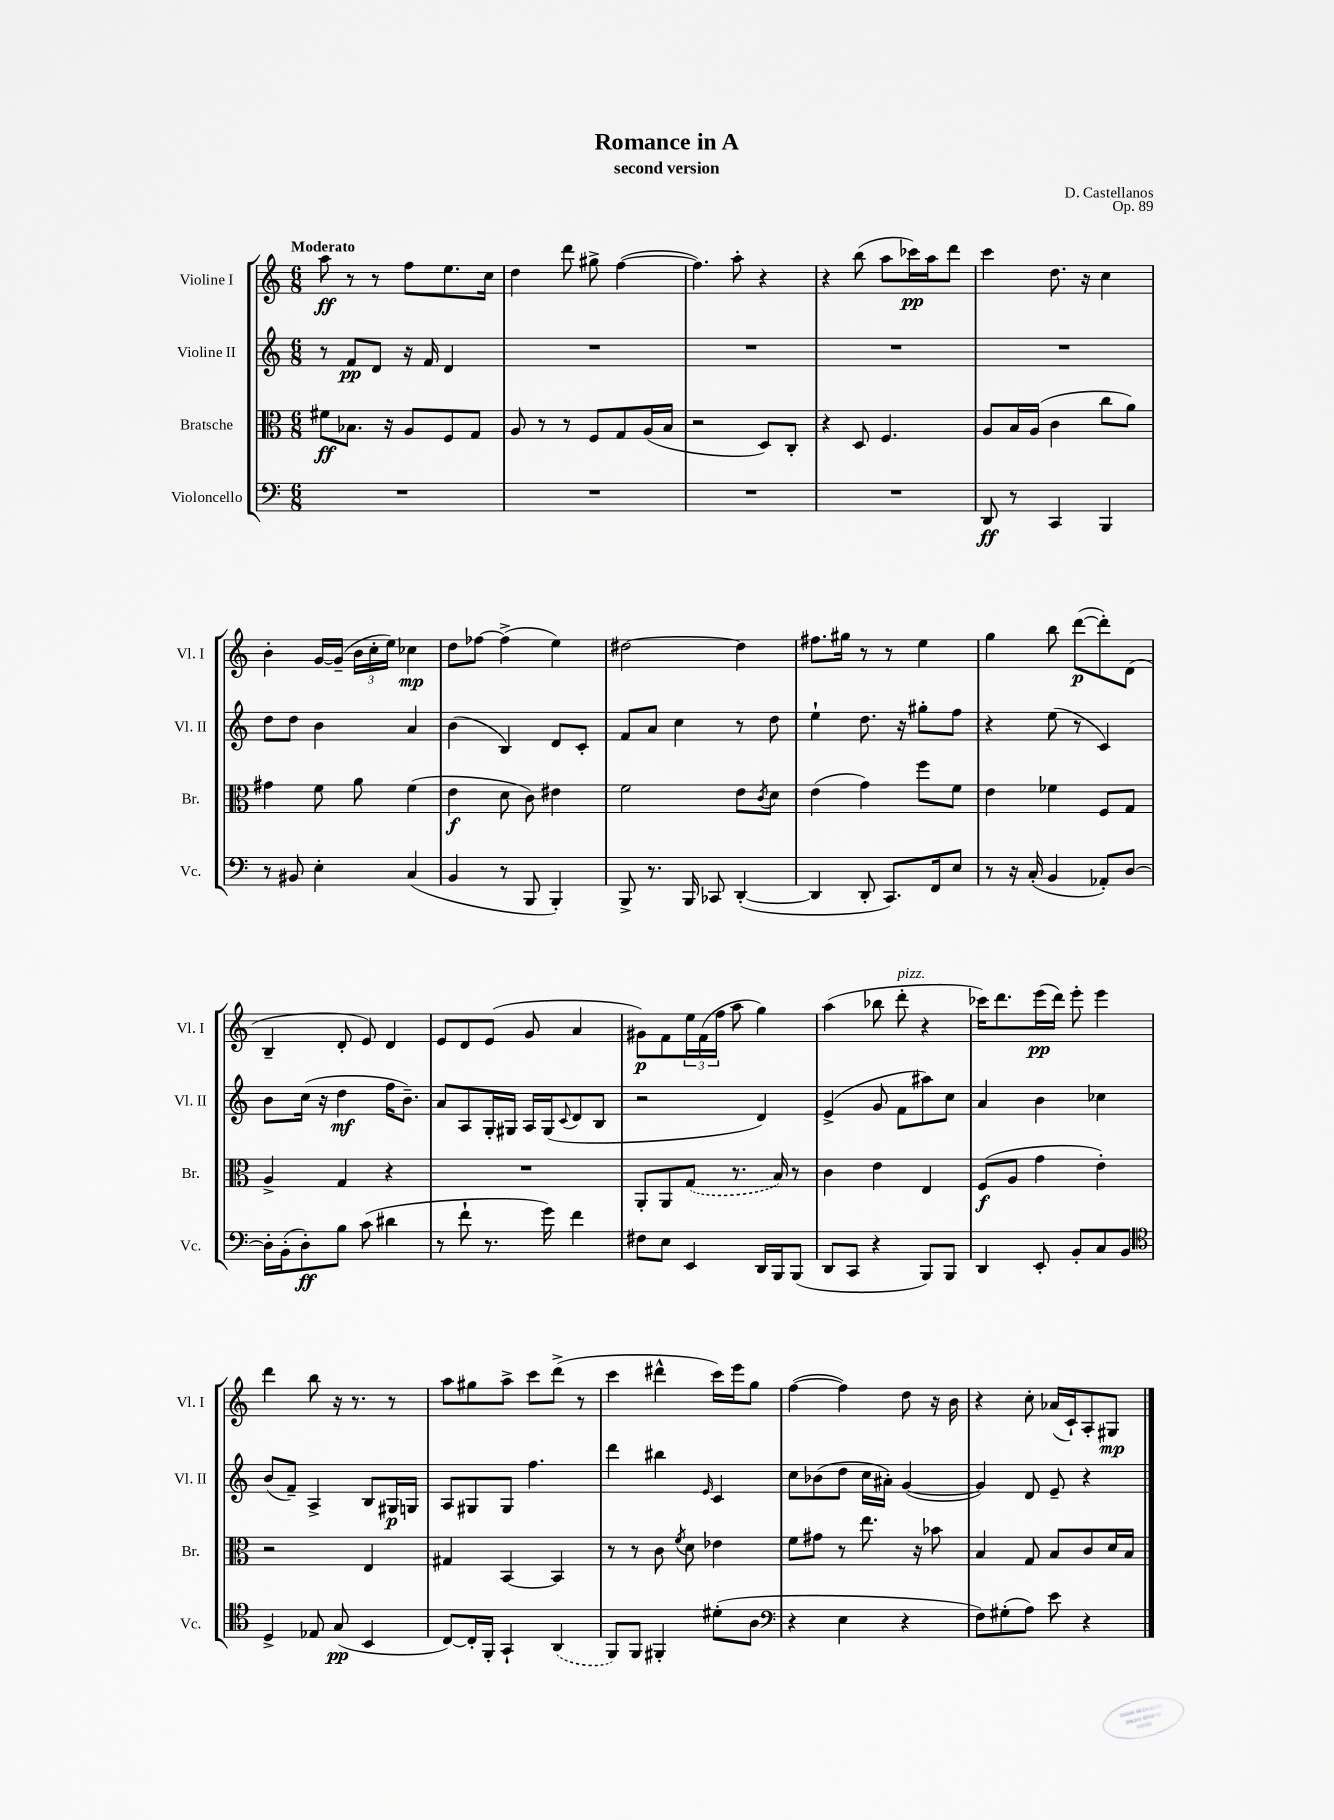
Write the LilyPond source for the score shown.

\header { title = "Romance in A" composer = "D. Castellanos" subtitle = "second version" opus = "Op. 89" }
<<
\new StaffGroup <<
\new Staff = "s0" \with { instrumentName = "Violine I" shortInstrumentName = "Vl. I" } {
    \clef treble \key c \major \numericTimeSignature \time 6/8 \tempo "Moderato"
    a''8\ff r8 r8 f''8 e''8. c''16 |
    d''4 d'''8 gis''8-> f''4~( |
    f''4.) a''8-. r4 |
    r4 b''8( a''8 ces'''16\pp) a''16 d'''8 |
    c'''4 d''8. r16 c''4 |
    b'4-. g'16~ g'16--( \tuplet 3/2 { b'16 c''16-. e''16) } ces''4\mp |
    d''8 fes''8~ fes''4->( e''4) |
    dis''2~ dis''4 |
    fis''8. gis''16 r8 r8 e''4 |
    g''4 b''8 d'''8~\p( d'''8-.) d'8( |
    b4-- d'8-. e'8) d'4 |
    e'8 d'8 e'8( g'8 a'4 |
    gis'8\p) f'8 \tuplet 3/2 { e''16 f'16( f''16 } a''8 g''4) |
    a''4( bes''8 d'''8-.^\markup { \italic "pizz." } r4 |
    ces'''16) d'''8. e'''16\pp( d'''16) e'''8-. e'''4 |
    d'''4 b''8 r16 r8. r8 |
    a''8 gis''8 a''8-> c'''8 d'''8->( r8 |
    c'''4 dis'''4-^ c'''16) e'''16 g''8 |
    f''4~( f''4) d''8 r16 b'16 |
    r4 c''8-. aes'16( c'16-!) a8-. gis8\mp \bar "|." |
}
\new Staff = "s1" \with { instrumentName = "Violine II" shortInstrumentName = "Vl. II" } {
    \clef treble \key c \major \numericTimeSignature \time 6/8
    r8 f'8\pp d'8 r16 f'16 d'4 |
    R2. |
    R2. |
    R2. |
    R2. |
    d''8 d''8 b'4 a'4 |
    b'4( b4) d'8 c'8-. |
    f'8 a'8 c''4 r8 d''8 |
    e''4-! d''8. r16 gis''8-. f''8 |
    r4 e''8( r8 c'4) |
    b'8 c''16( r16 d''4\mf f''16 b'8.--) |
    a'8 a8 g16-. gis16 a16 gis16( \appoggiatura { c'8 } d'8 b8 |
    r2 d'4) |
    e'4->( g'8 f'8 ais''8) c''8 |
    a'4 b'4 ces''4 |
    b'8( f'8--) a4-> b8 gis16\p g16 |
    a8 gis8 gis8 f''4. |
    d'''4 bis''4 \grace { e'16 } c'4 |
    c''8 bes'8( d''8 c''16 ais'16-.) g'4~( |
    g'4) d'8 e'8-- r4 \bar "|." |
}
\new Staff = "s2" \with { instrumentName = "Bratsche" shortInstrumentName = "Br." } {
    \clef alto \key c \major \numericTimeSignature \time 6/8
    fis'8\ff bes8. r16 a8 f8 g8 |
    a8 r8 r8 f8 g8 a16( b16 |
    r2 d8) c8-. |
    r4 d8 f4. |
    a8 b16 a16( c'4 c''8 a'8) |
    gis'4 f'8 a'8 f'4( |
    e'4\f d'8 c'8) eis'4 |
    f'2 e'8 \acciaccatura { c'8 } d'8 |
    e'4( g'4) f''8 f'8 |
    e'4 fes'4 f8 g8 |
    a4-> g4 r4 |
    R2. |
    a,8-. a,8 \once \slurDashed g8( r8. b16) r8 |
    c'4 e'4 e4 |
    f8\f( a8 g'4 e'4-.) |
    r2 e4 |
    gis4 b,4~ b,4 |
    r8 r8 c'8 \acciaccatura { f'8 } d'8 ees'4 |
    f'8 gis'8 r8 e''8. r16 bes'8 |
    b4 g8 b8 c'8 d'16 b16 \bar "|." |
}
\new Staff = "s3" \with { instrumentName = "Violoncello" shortInstrumentName = "Vc." } {
    \clef bass \key c \major \numericTimeSignature \time 6/8
    R2. |
    R2. |
    R2. |
    R2. |
    d,8\ff r8 c,4 b,,4 |
    r8 bis,8 e4-. c4( |
    b,4 r8 b,,8 b,,4-.) |
    b,,8-> r8. b,,16 ces,8 d,4~-.( |
    d,4 d,8-. c,8.) f,16 e8 |
    r8 r16 c16-.( b,4 aes,8-.) d8~ |
    d16-. b,16-.( d8-.\ff) b8 c'8( dis'4 |
    r8 f'8-! r8. g'16) f'4 |
    fis8 e8 e,4 d,16 b,,16 b,,8( |
    d,8 c,8 r4 b,,8) b,,8 |
    d,4 e,8-. b,8-. c8 b,8 |
    \clef tenor d4-> ees8 g8\pp( b,4 |
    c8~) c16-. f,16-. g,4-! \once \slurDashed a,4( |
    f,8) f,8 fis,4-. dis'8-.( a8 |
    \clef bass r4 e4 r4 |
    f8) gis8-.( a8) e'8 r4 \bar "|." |
}
>>
>>
\layout { \context { \Score \remove "Bar_number_engraver" } }
